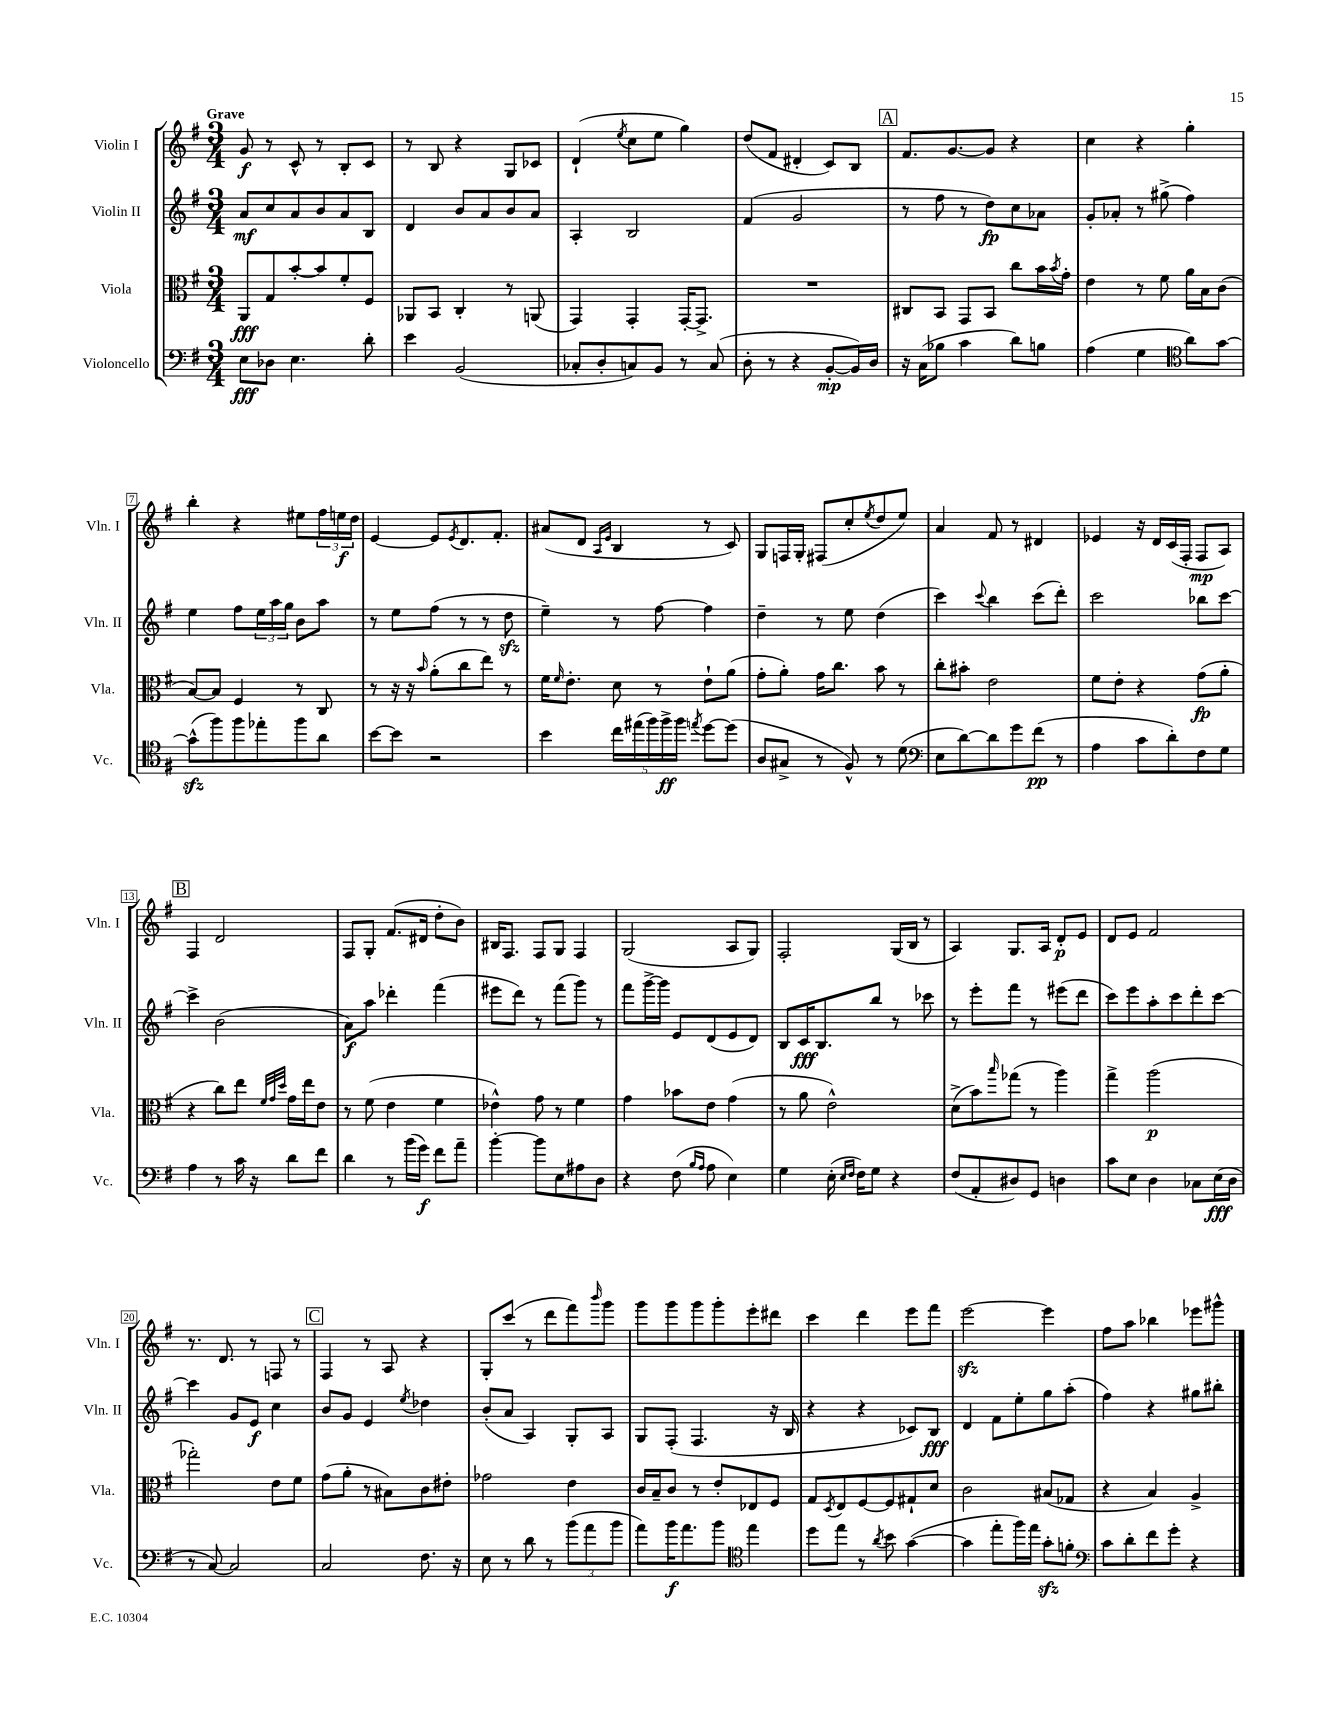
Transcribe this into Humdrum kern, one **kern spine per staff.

**kern	**kern	**kern	**kern
*staff4	*staff3	*staff2	*staff1
*clefF4	*clefC3	*clefG2	*clefG2
*k[f#]	*k[f#]	*k[f#]	*k[f#]
*M3/4	*M3/4	*M3/4	*M3/4
8E\L	8AA/L	8a/L	8g/
8D-\J	8G/	8cc/	8r
4.E\	[8b'/	8a/	8c^^/
.	8b/]	8b/	8r
.	8f#'/	8a/	8B'/L
8d'\	8F#/J	8B/J	8c/J
=	=	=	=
4e\	8AA-/L	4d/	8r
.	8BB/J	.	8B/
(2BB/	4C'/	8b/L	4r
.	.	8a/	.
.	8r	8b/	8G/L
.	(8AA/	8a/J	8c-/J
=	=	=	=
8C-'/L	4GG/)	4A'/	(4d`/
8D'/	.	.	.
.	.	.	8qee/
8C/)	4GG'/	2B/	8cc\L
8BB/J	.	.	8ee\J
8r	[16GG'/LK	.	4gg\)
.	8.GG^/]J	.	.
(8C/	.	.	.
=	=	=	=
8D'\	2.r	(4f#/	(8dd/L
8r	.	.	8f#/J
4r	.	2g/	4d#'/
[8BB'/L	.	.	8c/L)
16BB/]L)	.	.	8B/J
16D/JJ	.	.	.
=	=	=	=
16r	8C#/L	8r	8.f#/L
(16C\LK	.	.	.
8B-\J	8BB/J	8ff#\	.
.	.	.	[8.g/
4c\	8GG/L	8r	.
.	8BB/J	8dd\L)	8g/]J
8d\L)	8cc\L	8cc\	4r
8B\J	16b\L	8a-\J	.
.	8qb/	.	.
.	16g'\JJ	.	.
=	=	=	=
(4A\	4e\	8g'/L	4cc\
.	.	8a-'/J	.
4G\	8r	8r	4r
.	8f#\	(8gg#^\	.
*clefC4	*	*	*
8a\L)	16a\LL	4ff#\)	4gg'\
.	16B\J	.	.
[8g\J	(8c\J	.	.
=	=	=	=
(8g^^\]L	[8B/L)	4ee\	4bb'\
8ff#\)	8B/]J	.	.
8ff#\	4F#/	8ff#\L	4r
8ee-'\	.	24ee\L	.
.	.	24aa\	.
.	.	24gg\JJ	.
8ff#\	8r	8b\L	8ee#\L
8a\J	8C/	8aa\J	24ff#\L
.	.	.	24ee\
.	.	.	24dd\JJ
=	=	=	=
[8b\L	8r	8r	[4e/
8b\]J	16r	8ee\L	.
.	16r	.	.
.	16qqb/	.	.
2r	(8a'\L	(8ff#\J	8e/]L
.	.	.	8qe/
.	8cc\	8r	8.d/
.	8ee\J)	8r	.
.	.	.	8.f#'/J
.	8r	8dd\	.
=	=	=	=
4b\	16f#\LK	4ee~\)	(8a#/L
.	16qqf#/	.	.
.	8.e'\J	.	.
.	.	.	8d/J
.	.	.	16qqA/LL
.	.	.	16qqe/JJ
20cc\LL	8d\	8r	4B/
(20ee#\	.	.	.
20ff#\)	.	.	.
.	8r	[8ff#\	.
20ff#^\	.	.	.
20ff#\JJ	.	.	.
8qee/	.	.	.
[8dd\L	8e`\L	4ff#\]	8r
(8dd\]J	(8a\J	.	8c/)
=	=	=	=
8A/L	8g'\L	4dd~\	8G/L
8G#^/J	8a'\J)	.	16F/L
.	.	.	16G'/JJ
8r	16g\LK	8r	(8F#/L
.	8.cc\J	.	.
8F#^^/)	.	8ee\	8cc'/
.	.	.	8qee/
8r	8b\	(4dd\	8dd/
(8d\	8r	.	8ee/J)
=	=	=	=
*clefF4	*	*	*
8E\L	8cc'\L	4ccc\)	4a/
[8d\)	8b#'\J	.	.
.	.	8qqccc/	.
8d\]	2e\	4bb\	8f#/
8g\	.	.	8r
(8f#\J	.	(8ccc\L	4d#/
8r	.	8ddd'\J)	.
=	=	=	=
4A\	8f#\L	2ccc\	4e-/
.	8e'\J	.	.
8c\L	4r	.	16r
.	.	.	16d/LL
8d'\)	.	.	(16c/
.	.	.	16F#'/JJ
8F#\	(8g\L	8bb-\L	8F#/L
8G\J	8a'\J	[8ccc\J	8A/J)
=	=	=	=
4A\	4r	4ccc^\]	4F#/
8r	8cc\L)	(2b\	2d/
16c\	8ee\J	.	.
16r	.	.	.
.	32qqf#/LLL	.	.
.	32qqg/	.	.
.	32qqdd/JJJ	.	.
8d\L	16g\LL	.	.
.	16ee\J	.	.
8f#\J	8e\J	.	.
=	=	=	=
4d\	8r	8a\L)	8F#/L
.	(8f#\	8aa\J	8G'/J
8r	4e\	4ddd-'\	(8.f#/L
(16b\LL	.	.	.
16g\JJ)	.	.	16d#/Jk
8f#\L	4f#\	(4fff#\	8dd'\L
8a~\J	.	.	8b\J)
=	=	=	=
[4b'\	4e-^^\)	8eee#\L	16B#/LK
.	.	.	8.F#/J
.	.	8ddd\J)	.
8b\]L	8g\	8r	8F#/L
8E\	8r	(8fff#\L	8G/J
8A#\	4f#\	8ggg\J)	4F#/
8D\J	.	8r	.
=	=	=	=
4r	4g\	8fff#\L	(2G/
.	.	[16ggg^\L	.
.	.	16ggg\]JJ	.
(8F#\	8b-\L	8e/L	.
16qqB/LL	.	.	.
16qqA/JJ	.	.	.
8A\	8e\J	(8d/	.
4E\)	(4g\	8e/	8A/L
.	.	8d/J)	8G/J)
=	=	=	=
4G\	8r	8B/L	2F#'/
.	8a\	16c/K	.
.	.	8.B/	.
(16E'\	2e^^\)	.	.
16qqE/LL	.	.	.
16qqF#/JJ	.	.	.
16F#\LK)	.	.	.
8G\J	.	8bb/J	.
4r	.	8r	(16G/LL
.	.	.	16B/JJ
.	.	8ccc-\	8r
=	=	=	=
(8F#/L	(8d^\L	8r	4A/)
8AA'/	8b\)	8eee'\L	.
.	16qqbb/	.	.
8D#/)	(8gg-\J	8fff#\J	8.G/L
8GG/J	8r	8r	.
.	.	.	16A/Jk
4D\	4aa\)	(8eee#\L	8d'/L
.	.	8ddd\J	8e/J
=	=	=	=
8c\L	4gg^\	8ccc\L)	8d/L
8E\J	.	8eee\	8e/J
4D\	(2aa\	8aa'\	2f#/
.	.	8ccc\	.
8C-\L	.	8ddd'\	.
(16E\L	.	[8ccc\J	.
16D\JJ	.	.	.
=	=	=	=
8r	2gg-'\)	4ccc\]	8.r
[8C/)	.	.	.
.	.	.	8.d/
2C/]	.	8g/L	.
.	.	8e/J	8r
.	8e\L	4cc\	8F/
.	8f#\J	.	8r
=	=	=	=
2C/	(8g\L	8b/L	4F#/
.	8a'\J	8g/J	.
.	8r	4e/	8r
.	8B#\L)	.	8A/
.	.	8qee/	.
8.F#\	8c\	4dd-\	4r
.	8e#'\J	.	.
16r	.	.	.
=	=	=	=
8E\	2g-\	(8b'/L	8G'/L
8r	.	8a/J	(8ccc/J
8d\	.	4A/)	8r
8r	.	.	8ddd\L
(12b\L	4e\	8G'/L	8fff#\)
12a\	.	.	.
.	.	.	16qqbbb/
.	.	8A/J	8ggg\J
12b\J	.	.	.
=	=	=	=
8a\L)	16c/LL	8G/L	8ggg\L
.	16B~/J	.	.
16b\K	8c/J	(8F#'/J	8ggg\
8.a\	.	.	.
.	8r	4.F#/	8ggg\
8b\J	8e'/L	.	8ggg'\
*clefC4	*	*	*
4ee\	8E-/	.	8eee'\
.	8F#/J	16r	8ddd#\J
.	.	16B/	.
=	=	=	=
8dd\L	8G/L	4r	4ccc\
.	8qD/	.	.
8ee\J	8E/	.	.
8r	[8F#/	4r	4ddd\
8qa/	.	.	.
8b\	8F#/]	.	.
([4g\	8G#`/	8c-/L)	8eee\L
.	8d/J	8B/J	8fff#\J
=	=	=	=
4g\]	2c\	4d/	[2eee\
8ee'\L	.	8f#\L	.
16ff#\L)	.	8ee'\	.
16ee\JJ	.	.	.
8g'\L	(8B#/L	8gg\	4eee\]
8f'\J	8G-/J	(8aa'\J	.
=	=	=	=
*clefF4	*	*	*
8c\L	4r	4ff#\)	8ff#\L
8d'\	.	.	8aa\J
8f#\	4B/)	4r	4bb-\
8g'\J	.	.	.
4r	4A^/	8gg#\L	8eee-\L
.	.	8bb#'\J	8ggg#^^\J
==	==	==	==
*-	*-	*-	*-
